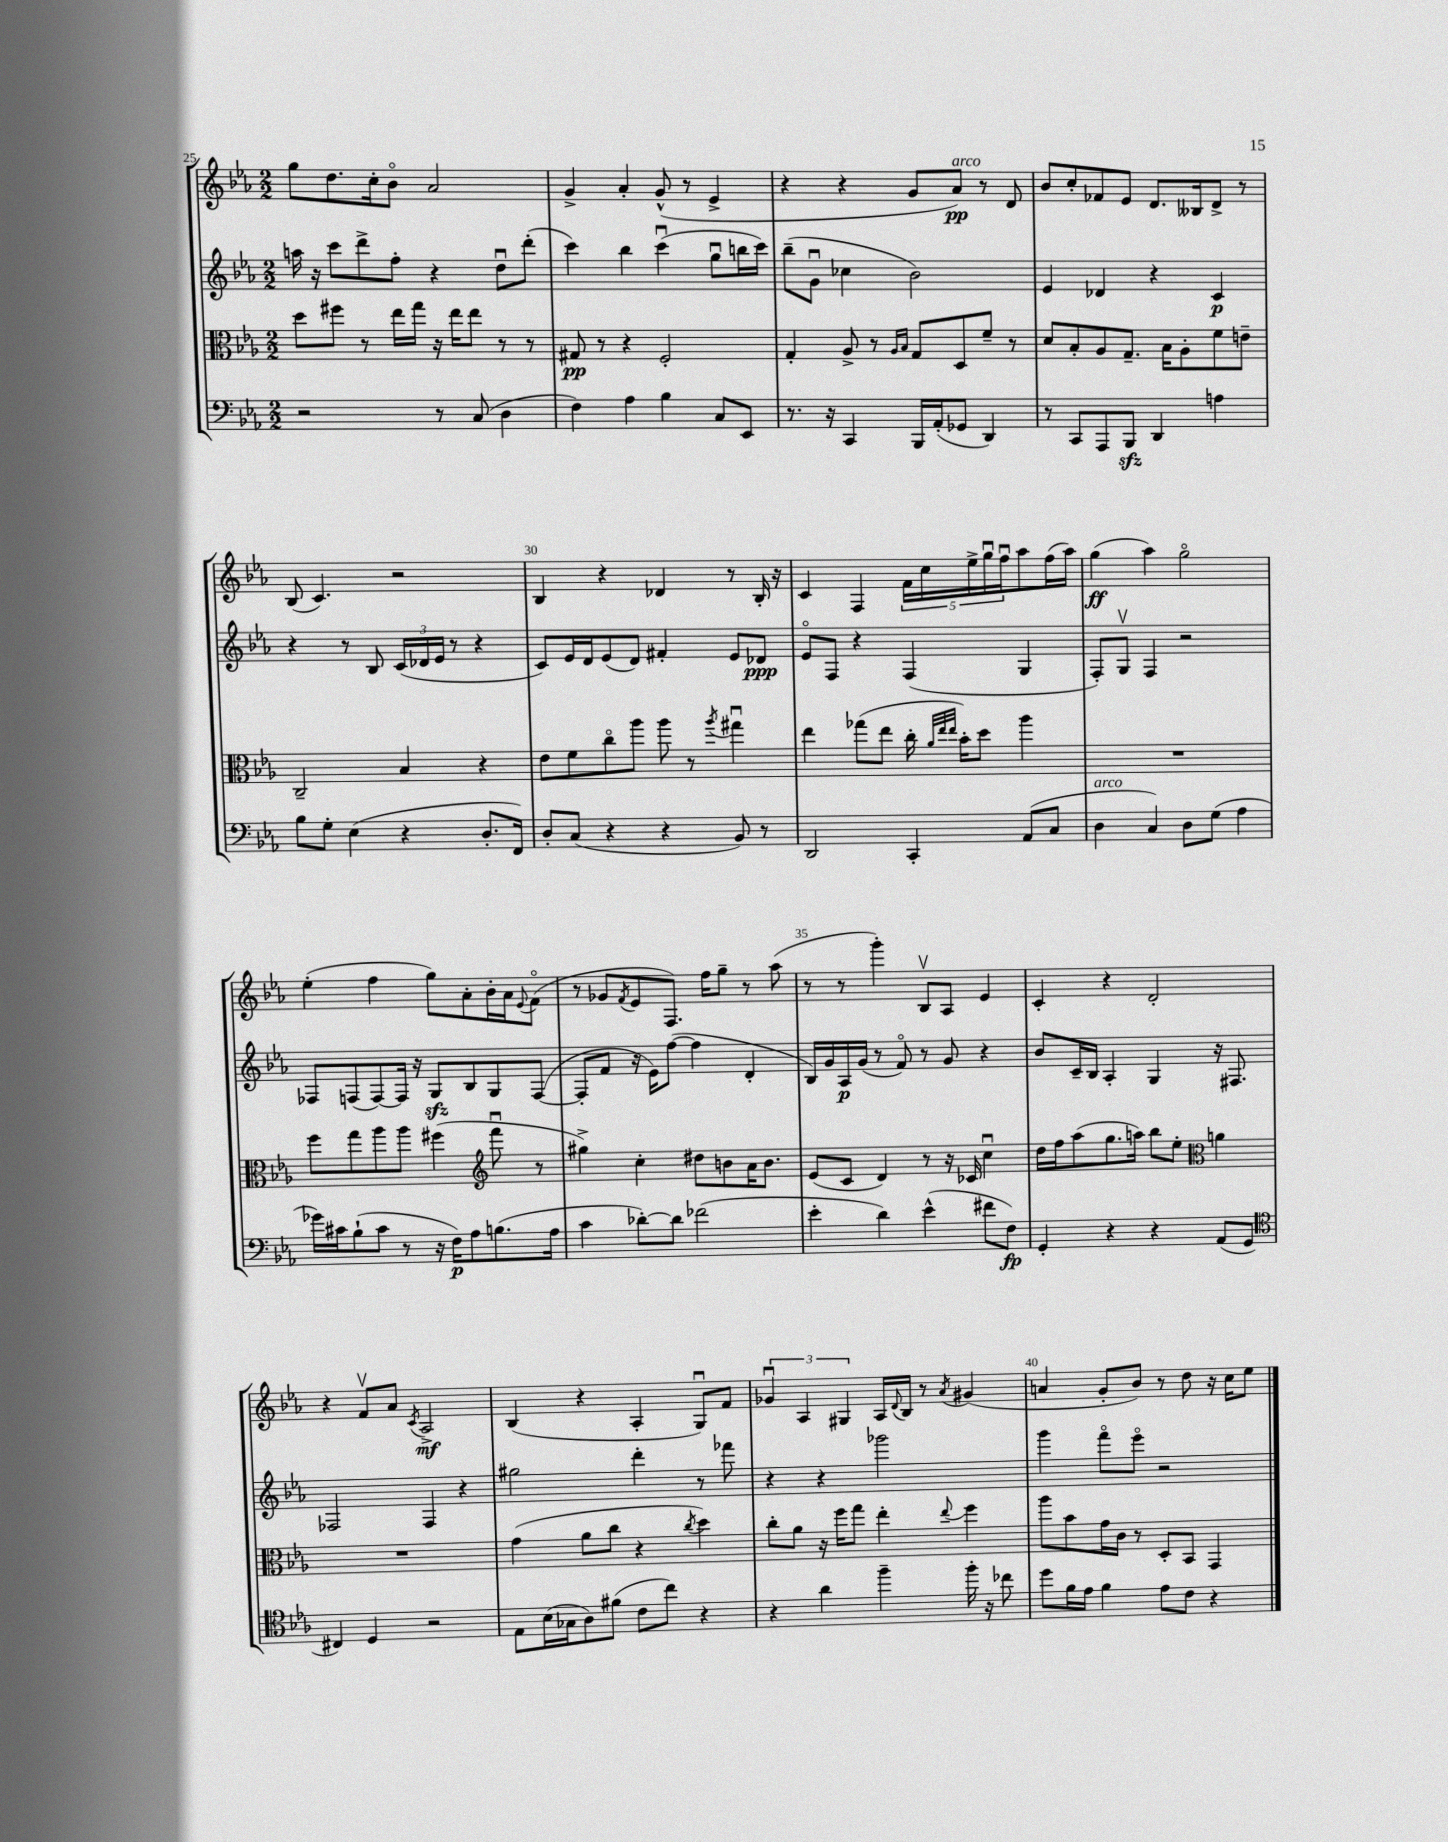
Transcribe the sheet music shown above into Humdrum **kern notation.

**kern	**dynam	**kern	**dynam	**kern	**dynam	**kern	**dynam
*part4	*part4	*part3	*part3	*part2	*part2	*part1	*part1
*staff4	*staff4	*staff3	*staff3	*staff2	*staff2	*staff1	*staff1
*clefF4	*	*clefC3	*	*clefG2	*	*clefG2	*
*k[b-e-a-]	*	*k[b-e-a-]	*	*k[b-e-a-]	*	*k[b-e-a-]	*
*M2/2	*	*M2/2	*	*M2/2	*	*M2/2	*
=25	=25	=25	=25	=25	=25	=25	=25
2r	.	8dd\L	.	16aan\	.	8gg\L	.
.	.	.	.	16r	.	.	.
.	.	8ff#X\J	.	8ccc\L	.	8.dd\	.
.	.	8r	.	8ddd^\	.	.	.
.	.	.	.	.	.	16cc'\k	.
.	.	16ee-\LL	.	8ff'\J	.	8b-\J	.
.	.	16gg\JJ	.	.	.	.	.
8r	.	16r	.	4r	.	2a-/	.
.	.	16ee-\KL	.	.	.	.	.
(8C/	.	8ee-\J	.	.	.	.	.
4D\	.	8r	.	8ddu\L	.	.	.
.	.	8r	.	(8ddd'\J	.	.	.
=26	=26	=26	=26	=26	=26	=26	=26
4F\)	.	8G#X/	pp	4ccc\)	.	4g^/	.
.	.	8r	.	.	.	.	.
4A-\	.	4r	.	4bb-\	.	4a-'/	.
4B-\	.	2F'/	.	(4cccu\	.	(8g^^/	.
.	.	.	.	.	.	8r	.
8C/L	.	.	.	8ggu\L	.	4e-^/	.
8EE-/J	.	.	.	16bbn\L	.	.	.
.	.	.	.	16ccc\JJ)	.	.	.
=27	=27	=27	=27	=27	=27	=27	=27
8.r	.	4G'/	.	(8bb-~\L	.	4r	.
.	.	.	.	8gu\J	.	.	.
16r	.	.	.	.	.	.	.
4CC/	.	8A-^/	.	4cc-X\	.	4r	.
.	.	8r	.	.	.	.	.
.	.	16qqA-/LL	.	.	.	.	.
.	.	16qqB-/JJ	.	.	.	.	.
16BBB-/LL	.	8G/L	.	2b-\)	.	8g/L	.
(16AA-'/J	.	.	.	.	.	.	.
!	!	!	!	!	!	!LO:TX:a:i:t=arco	!
8GG-X/J	.	8D/	.	.	.	8a-/J)	pp
4DD/)	.	8f~/J	.	.	.	8r	.
.	.	8r	.	.	.	8d/	.
=28	=28	=28	=28	=28	=28	=28	=28
8r	.	8d/L	.	4e-/	.	8b-/L	.
8CC/L	.	8B-'/	.	.	.	8cc'/	.
8AAA-/	.	8A-/	.	4d-X/	.	8f-X/	.
8BBB-zz/J	.	8.G~/J	.	.	.	8e-/J	.
4DD/	.	.	.	4r	.	8.d/L	.
.	.	16B-\KL	.	.	.	.	.
.	.	8A-'\	.	.	.	.	.
.	.	.	.	.	.	16B--X/k	.
4An\	.	8f\	.	4c/	p	8d^/J	.
.	.	8en~\J	.	.	.	8r	.
!!LO:LB:g=z
=29	=29	=29	=29	=29	=29	=29	=29
8B-\L	.	2C~/	.	4r	.	(8B-/	.
8G'\J	.	.	.	.	.	4.c/)	.
(4E-\	.	.	.	8r	.	.	.
.	.	.	.	8B-/	.	.	.
4r	.	4B-/	.	(24c/LL	.	2r	.
.	.	.	.	24d-X/	.	.	.
.	.	.	.	24e-/JJ	.	.	.
.	.	.	.	8r	.	.	.
8.D'/L	.	4r	.	4r	.	.	.
16FF/Jk)	.	.	.	.	.	.	.
=30	=30	=30	=30	=30	=30	=30	=30
8D'/L	.	8e-\L	.	8c/L)	.	4B-/	.
(8C/J	.	8f\	.	16e-/L	.	.	.
.	.	.	.	16d/J	.	.	.
4r	.	8cc\	.	(8e-/	.	4r	.
.	.	8aa-\J	.	8d/J)	.	.	.
4r	.	8aa-\	.	4f#X'/	.	4d-X/	.
.	.	8r	.	.	.	.	.
.	.	8qaa-/	.	.	.	.	.
8BB-/)	.	4gg#Xu\	.	8e-/L	.	8r	.
8r	.	.	.	8d-X/J	ppp	16B-'/	.
.	.	.	.	.	.	16r	.
=31	=31	=31	=31	=31	=31	=31	=31
2DD/	.	4ee-\	.	8e-/L	.	4c/	.
.	.	.	.	8F/J	.	.	.
.	.	(8gg-X\L	.	4r	.	4F/	.
.	.	8ee-\J	.	.	.	.	.
4CC'/	.	16cc'\	.	(4F/	.	20f\LL	.
.	.	.	.	.	.	20cc\	.
.	.	32qqa-/LLL	.	.	.	.	.
.	.	32qqee-/	.	.	.	.	.
.	.	32qqee-/JJJ	.	.	.	.	.
.	.	16b-'\KL)	.	.	.	.	.
.	.	.	.	.	.	20ee-^\	.
.	.	8dd\J	.	.	.	.	.
.	.	.	.	.	.	20ggu\	.
.	.	.	.	.	.	20ffu\J	.
(8AA-/L	.	4aa-\	.	4G/	.	8aa-\	.
8C/J	.	.	.	.	.	(16ff\L	.
.	.	.	.	.	.	16aa-\JJ)	.
=32	=32	=32	=32	=32	=32	=32	=32
!LO:TX:a:i:t=arco	!	!	!	!	!	!	!
4D\	.	1r	.	8F'/L)	.	(4gg\	ff
.	.	.	.	8Gv/J	.	.	.
4C/)	.	.	.	4F/	.	4aa-\)	.
8D\L	.	.	.	2r	.	2gg\	.
(8G\J	.	.	.	.	.	.	.
4A-\	.	.	.	.	.	.	.
!!LO:LB:g=z
=33	=33	=33	=33	=33	=33	=33	=33
16g-X\LL)	.	8ff\L	.	8F-X/L	.	(4ee-'\	.
16c#X\J	.	.	.	.	.	.	.
(8B-`\	.	8gg\	.	(8Fn/	.	.	.
8c#\J	.	8aa-\	.	[8F/)	.	4ff\	.
8r	.	8aa-\J	.	16F/Jk]	.	.	.
.	.	.	.	16r	.	.	.
16r	.	(4ff#X\	.	8Gzz/L	.	8gg\L)	.
16F\KL)	p	.	.	.	.	.	.
8A-\	.	.	.	8B-/	.	8a-'\	.
*	*	*clefG2	*	*	*	*	*
(8.Bn\	.	8fffu\	.	8G/	.	16b-'\L	.
.	.	.	.	.	.	16a-\J	.
.	.	.	.	.	.	8qqe-/	.
.	.	8r	.	([8F/J	.	(8f\J	.
16A-\Jk	.	.	.	.	.	.	.
=34	=34	=34	=34	=34	=34	=34	=34
4c\	.	4gg#X^\)	.	8F'/L]	.	8r	.
.	.	.	.	8f/J	.	8g-X/L	.
.	.	.	.	.	.	8qf/	.
[8d-X'\L)	.	4cc'\	.	16r	.	8e-/	.
.	.	.	.	16e-\KL)	.	.	.
8d-\J]	.	.	.	([8ff\J	.	8.F/J)	.
(2f-X\	.	8dd#X\L	.	4ff\]	.	.	.
.	.	.	.	.	.	16ff\KL	.
.	.	8bn\	.	.	.	8gg~\J	.
.	.	16a-\K	.	4d'/	.	8r	.
.	.	8.b\J	.	.	.	.	.
.	.	.	.	.	.	(8aa-\	.
=35	=35	=35	=35	=35	=35	=35	=35
4e-'\	.	(8e-/L	.	16B-/LL)	.	8r	.
.	.	.	.	16g/	.	.	.
.	.	8c/J	.	16A-/	p	8r	.
.	.	.	.	(16g/JJ	.	.	.
4d\)	.	4d/)	.	8r	.	4ggg'\)	.
.	.	.	.	8f/)	.	.	.
(4e-^^\	.	8r	.	8r	.	8B-v/L	.
.	.	16r	.	8g/	.	8A-/J	.
.	.	16c-X/	.	.	.	.	.
8f#X\L	.	4ccu\	.	4r	.	4e-/	.
8F\J)	fp	.	.	.	.	.	.
=36	=36	=36	=36	=36	=36	=36	=36
4GG'/	.	16dd\LL	.	8b-/L	.	4c'/	.
.	.	16ff\J	.	.	.	.	.
.	.	(8aa-\	.	16c~/L	.	.	.
.	.	.	.	16B-/JJ	.	.	.
4r	.	8.gg\	.	4A-'/	.	4r	.
.	.	16aan\Jk)	.	.	.	.	.
4r	.	8bb-\L	.	4G/	.	2d'/	.
.	.	8ee-'\J	.	.	.	.	.
*	*	*clefC3	*	*	*	*	*
(8AA-/L	.	4an\	.	16r	.	.	.
.	.	.	.	8.F#X/	.	.	.
8GG/J	.	.	.	.	.	.	.
!!LO:LB:g=z
=37	=37	=37	=37	=37	=37	=37	=37
*clefC4	*	*	*	*	*	*	*
4C#X/)	.	1r	.	2F-X/	.	4r	.
4D/	.	.	.	.	.	8fv/L	.
.	.	.	.	.	.	8a-/J	.
.	.	.	.	.	.	8qc/	.
2r	.	.	.	4F-/	.	2A-^/	mf
.	.	.	.	4r	.	.	.
=38	=38	=38	=38	=38	=38	=38	=38
8E-\L	.	(4g\	.	2gg#X\	.	(4B-/	.
(16B-\L	.	.	.	.	.	.	.
16G-X\J	.	.	.	.	.	.	.
8A-\)	.	8a-\L	.	.	.	4r	.
(8f#X\J	.	8cc\J	.	.	.	.	.
8c\L	.	4r	.	4ddd'\	.	4A-'/	.
8cc\J)	.	.	.	.	.	.	.
.	.	8qcc/	.	.	.	.	.
4r	.	4dd\)	.	8r	.	8Gu/L)	.
.	.	.	.	8fff-X\	.	8f/J	.
=39	=39	=39	=39	=39	=39	=39	=39
4r	.	8cc'\L	.	4r	.	6g-Xu/	.
.	.	8a-\J	.	.	.	.	.
.	.	.	.	.	.	6A-/	.
4a-\	.	16r	.	4r	.	.	.
.	.	16ff\KL	.	.	.	.	.
.	.	.	.	.	.	6G#X/	.
.	.	8gg\J	.	.	.	.	.
4ff~\	.	4ee-'\	.	2ggg-X\	.	16A-/LL	.
.	.	.	.	.	.	8qqd/	.
.	.	.	.	.	.	16B-/JJ	.
.	.	.	.	.	.	8r	.
.	.	8qqee-/	.	.	.	8qa-/	.
16ff'\	.	4ff\	.	.	.	(4g#X/	.
16r	.	.	.	.	.	.	.
8cc-X\	.	.	.	.	.	.	.
=40	=40	=40	=40	=40	=40	=40	=40
8dd\L	.	8aa-\L	.	4ggg\	.	4an/	.
16f\L	.	8b-\	.	.	.	.	.
16e-\JJ	.	.	.	.	.	.	.
4f\	.	16g\L	.	8fff\L	.	8g'/L	.
.	.	16c\JJ	.	.	.	.	.
.	.	8r	.	8eee-\J	.	8b-/J)	.
8e-\L	.	8D'/L	.	2r	.	8r	.
8c\J	.	8BB-/J	.	.	.	8dd\	.
4r	.	4GG/	.	.	.	16r	.
.	.	.	.	.	.	16cc\KL	.
.	.	.	.	.	.	8ee-\J	.
==	==	==	==	==	==	==	==
*-	*-	*-	*-	*-	*-	*-	*-
